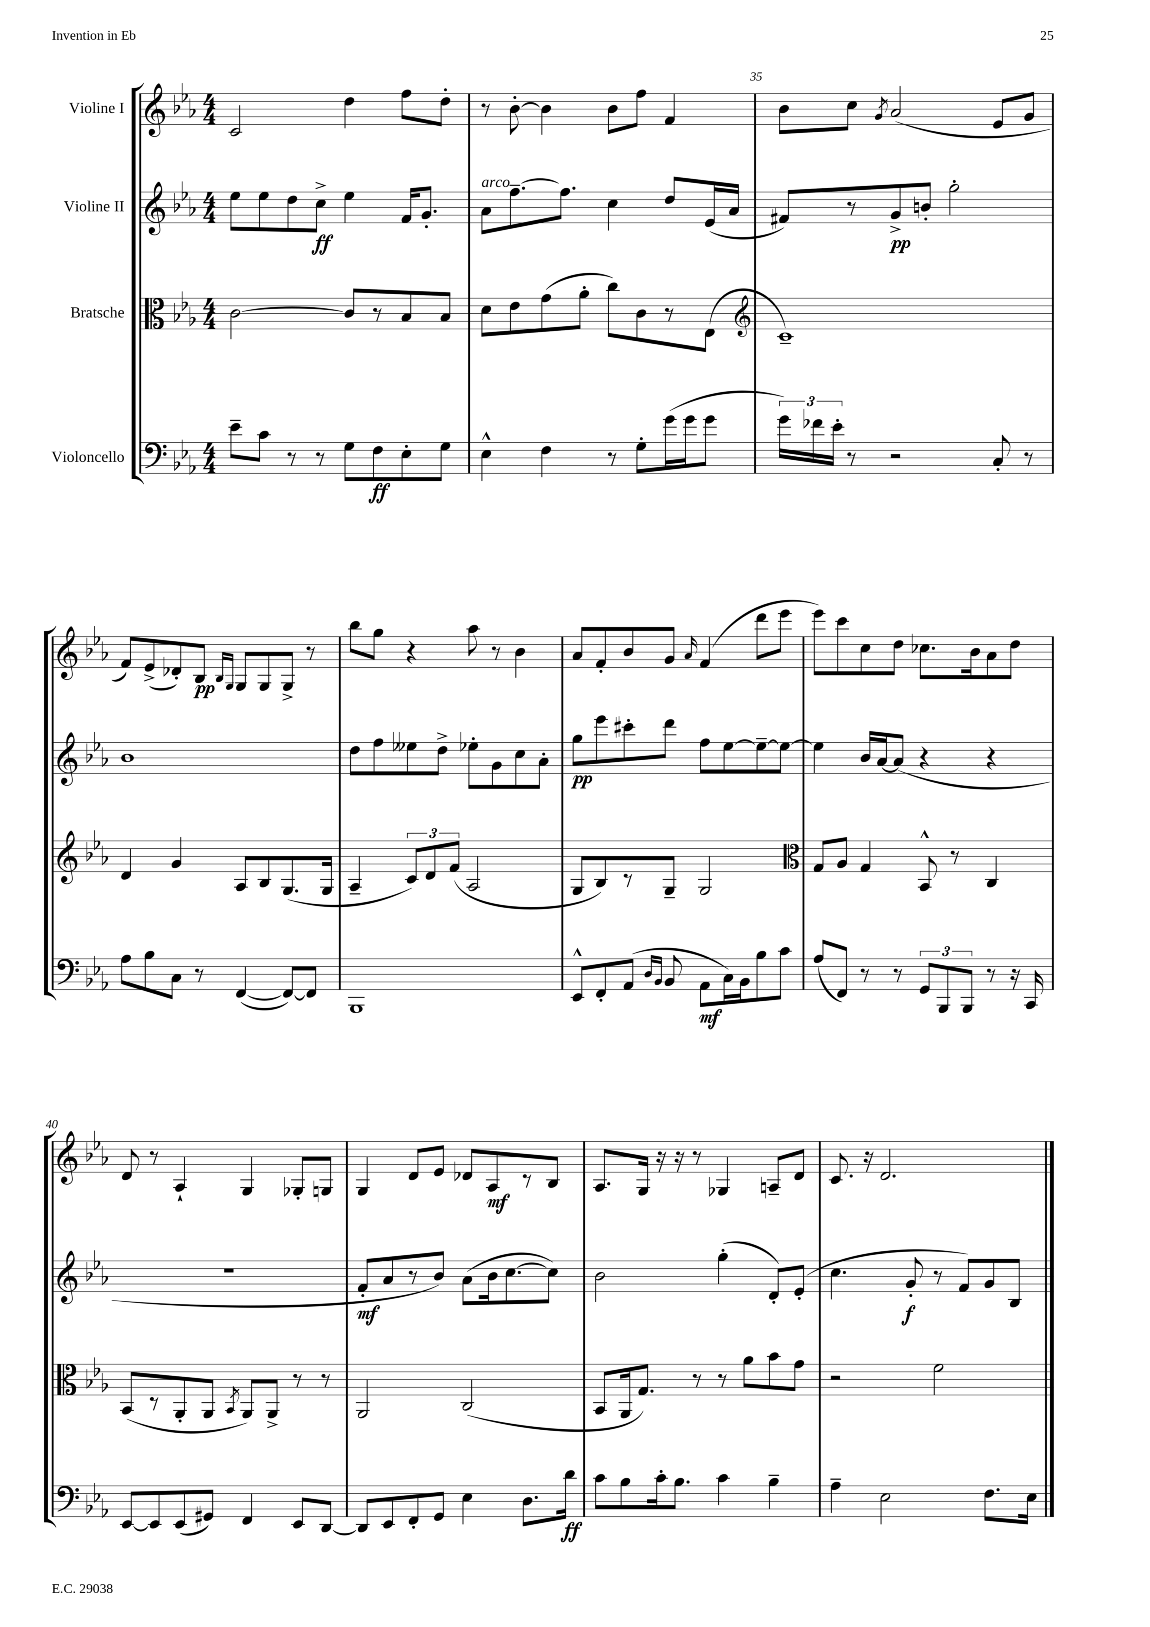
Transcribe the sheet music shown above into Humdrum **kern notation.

**kern	**dynam	**kern	**kern	**dynam	**kern	**dynam
*part4	*part4	*part3	*part2	*part2	*part1	*part1
*staff4	*staff4	*staff3	*staff2	*staff2	*staff1	*staff1
*I"Violoncello	*	*I"Bratsche	*I"Violine II	*	*I"Violine I	*
*clefF4	*	*clefC3	*clefG2	*	*clefG2	*
*k[b-e-a-]	*	*k[b-e-a-]	*k[b-e-a-]	*	*k[b-e-a-]	*
*M4/4	*	*M4/4	*M4/4	*	*M4/4	*
=33	=33	=33	=33	=33	=33	=33
8e-~\L	.	[2c\	8ee-\L	.	2c/	.
8c\J	.	.	8ee-\	.	.	.
8r	.	.	8dd\	.	.	.
8r	.	.	8cc^\J	ff	.	.
8G\L	.	8c/L]	4ee-\	.	4dd\	.
8F\	ff	8r	.	.	.	.
8E-'\	.	8B-/	16f/KL	.	8ff\L	.
.	.	.	8.g'/J	.	.	.
8G\J	.	8B-/J	.	.	8dd'\J	.
=34	=34	=34	=34	=34	=34	=34
!	!	!	!LO:TX:a:i:t=arco	!	!	!
4E-^^\	.	8d\L	8a-\L	.	8r	.
.	.	8e-\	[8.ff~\	.	[8b-'\	.
4F\	.	(8g\	.	.	4b-\]	.
.	.	.	8.ff\J]	.	.	.
.	.	8a-'\J	.	.	.	.
8r	.	8cc\L)	4cc\	.	8b-\L	.
8G'\L	.	8c\	.	.	8ff\J	.
(16g\L	.	8r	8dd/L	.	4f/	.
16g\J	.	.	.	.	.	.
8g\J	.	(8E-\J	(16e-/L	.	.	.
.	.	.	16a-/JJ	.	.	.
=35	=35	=35	=35	=35	=35	=35
*	*	*clefG2	*	*	*	*
24g\LL)	.	1c~)	8f#X/L)	.	8b-\L	.
24f-X\	.	.	.	.	.	.
24e-'\JJ	.	.	.	.	.	.
8r	.	.	8r	.	8cc\J	.
.	.	.	.	.	8qg/	.
2r	.	.	8g^/	pp	(2a-/	.
.	.	.	8bn'/J	.	.	.
.	.	.	2gg'\	.	.	.
8C'/	.	.	.	.	8e-/L	.
8r	.	.	.	.	8g/J	.
!!LO:LB:g=z
=36	=36	=36	=36	=36	=36	=36
8A-\L	.	4d/	1b-	.	8f/L)	.
8B-\	.	.	.	.	(8e-^/	.
8C\J	.	4g/	.	.	8d-X'/)	.
8r	.	.	.	.	8B-/J	pp
.	.	.	.	.	16qqB-/LL	.
.	.	.	.	.	16qqG/JJ	.
([4FF/	.	8A-/L	.	.	8G/L	.
.	.	8B-/	.	.	8G/	.
8FF/L_)	.	(8.G/	.	.	8G^/J	.
8FF/J]	.	.	.	.	8r	.
.	.	16G/Jk	.	.	.	.
=37	=37	=37	=37	=37	=37	=37
1BBB-	.	4A-~/	8dd\L	.	8bb-\L	.
.	.	.	8ff\	.	8gg\J	.
.	.	12c/L)	8ee--X\	.	4r	.
.	.	12d/	.	.	.	.
.	.	.	8dd^\J	.	.	.
.	.	(12f/J	.	.	.	.
.	.	2A-/	8ee-X'\L	.	8aa-\	.
.	.	.	8g\	.	8r	.
.	.	.	8cc\	.	4b-\	.
.	.	.	8a-'\J	.	.	.
=38	=38	=38	=38	=38	=38	=38
8EE-^^/L	.	8G/L	8gg\L	pp	8a-/L	.
8FF'/	.	8B-/)	8eee-\	.	8f'/	.
(8AA-/J	.	8r	8ccc#X'\	.	8b-/	.
16qqD/LL	.	.	.	.	.	.
16qqBB-/JJ	.	.	.	.	.	.
8BB-/	.	8G~/J	8ddd\J	.	8g/J	.
.	.	.	.	.	16qqa-/	.
8AA-\L	mf	2G/	8ff\L	.	(4f/	.
16C\L)	.	.	[8ee-\	.	.	.
16BB-\J	.	.	.	.	.	.
8B-\	.	.	8ee-~\_	.	8ddd\L	.
8c\J	.	.	8ee-\J_	.	8eee-\J	.
=39	=39	=39	=39	=39	=39	=39
*	*	*clefC3	*	*	*	*
(8A-/L	.	8G/L	4ee-\]	.	8eee-\L)	.
8FF/J)	.	8A-/J	.	.	8ccc\	.
8r	.	4G/	16b-/LL	.	8cc\	.
.	.	.	[16a-/J	.	.	.
8r	.	.	(8a-/J]	.	8dd\J	.
12GG/L	.	8BB-^^/	4r	.	8.cc-X\L	.
12BBB-/	.	.	.	.	.	.
.	.	8r	.	.	.	.
12BBB-/J	.	.	.	.	.	.
.	.	.	.	.	16b-\k	.
8r	.	4C/	4r	.	8a-\	.
16r	.	.	.	.	8dd\J	.
16CC/	.	.	.	.	.	.
!!LO:LB:g=z
=40	=40	=40	=40	=40	=40	=40
[8EE-/L	.	(8BB-/L	1r	.	8d/	.
8EE-/]	.	8r	.	.	8r	.
(8EE-/	.	8AA-'/	.	.	4A-`/	.
8GG#X/J)	.	8AA-/J	.	.	.	.
.	.	8qBB-/	.	.	.	.
4FF/	.	8AA-/L)	.	.	4G/	.
.	.	8AA-^/J	.	.	.	.
8EE-/L	.	8r	.	.	8G-X'/L	.
[8DD/J	.	8r	.	.	8Gn/J	.
=41	=41	=41	=41	=41	=41	=41
8DD/L]	.	2AA-/	8f'/L	mf	4G/	.
8EE-/	.	.	8a-/	.	.	.
8FF'/	.	.	8r	.	8d/L	.
8GG/J	.	.	8b-/J)	.	8e-/J	.
4E-\	.	(2C/	(8a-\L	.	8d-X/L	.
.	.	.	16b-\k	.	8A-/	mf
.	.	.	[8.cc\	.	.	.
8.D\L	.	.	.	.	8r	.
.	.	.	8cc\J])	.	8B-/J	.
16d\Jk	ff	.	.	.	.	.
=42	=42	=42	=42	=42	=42	=42
8c\L	.	8BB-/L	2b-\	.	8.A-/L	.
8B-\	.	16AA-/k	.	.	.	.
.	.	8.G/J)	.	.	16G/Jk	.
16c'\k	.	.	.	.	16r	.
8.B-\J	.	.	.	.	16r	.
.	.	8r	.	.	8r	.
4c\	.	8r	(4gg'\	.	4G-X/	.
.	.	8a-\L	.	.	.	.
4B-~\	.	8b-\	8d'/L)	.	8An~/L	.
.	.	8g\J	(8e-'/J	.	8d/J	.
=43	=43	=43	=43	=43	=43	=43
4A-~\	.	2r	4.cc\	.	8.c/	.
.	.	.	.	.	16r	.
2E-\	.	.	.	.	2.d/	.
.	.	.	8g'/	f	.	.
.	.	2f\	8r	.	.	.
.	.	.	8f/L)	.	.	.
8.F\L	.	.	8g/	.	.	.
.	.	.	8B-/J	.	.	.
16E-\Jk	.	.	.	.	.	.
==	==	==	==	==	==	==
*-	*-	*-	*-	*-	*-	*-
